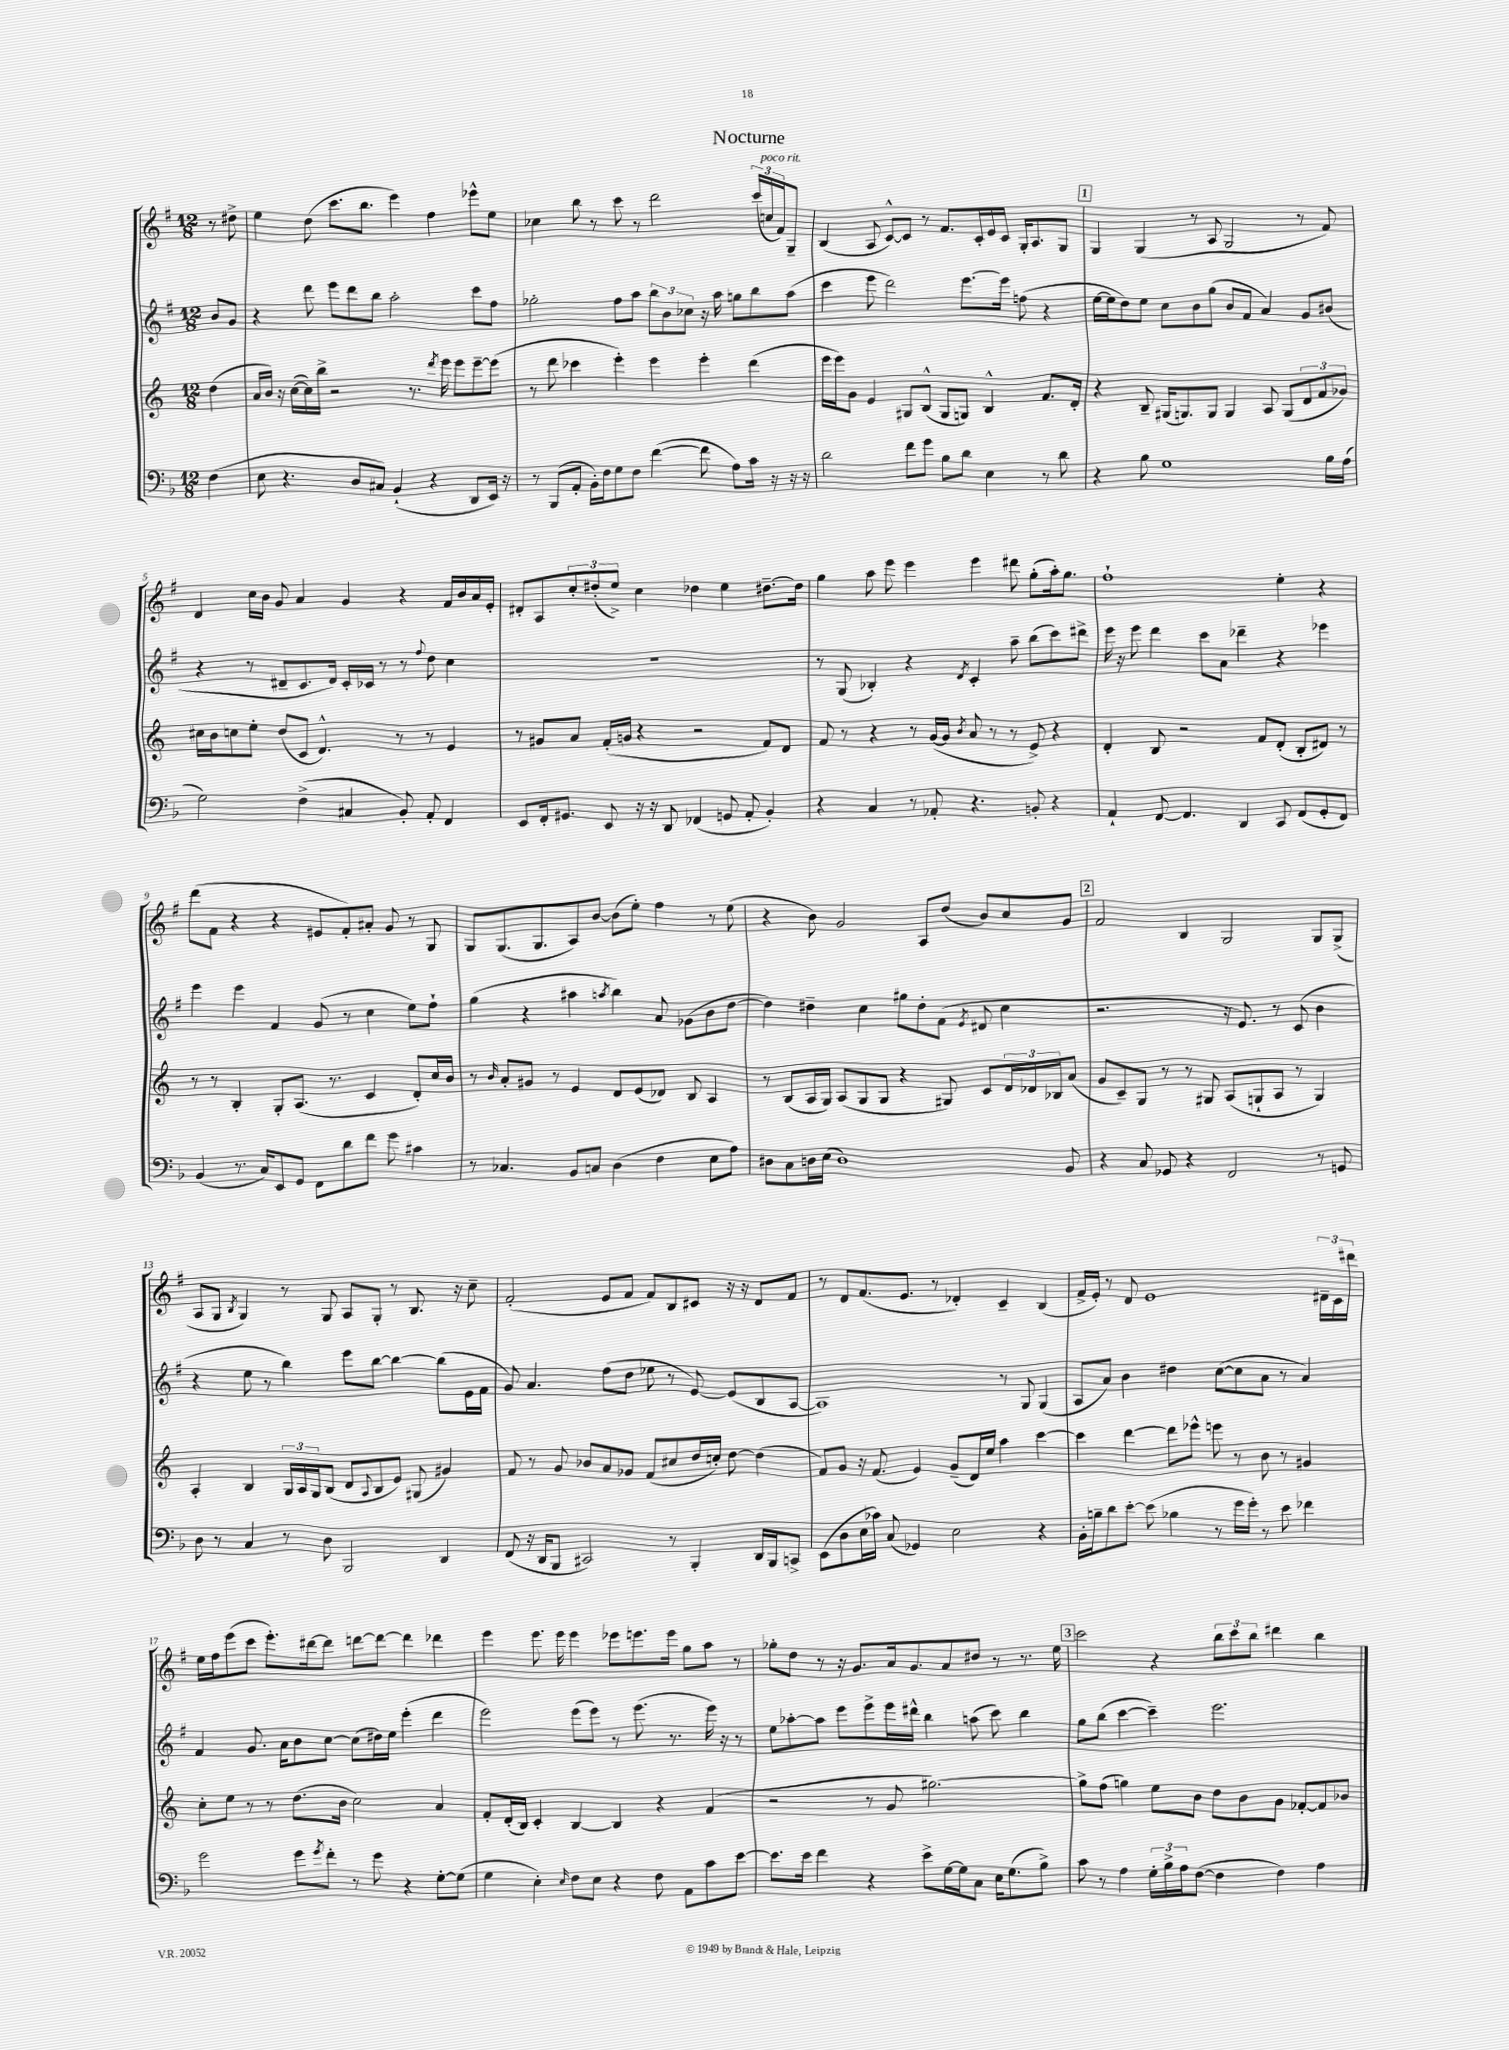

**kern	**kern	**kern	**kern
*staff4	*staff3	*staff2	*staff1
*clefF4	*clefG2	*clefG2	*clefG2
*k[b-]	*k[]	*k[f#]	*k[f#]
*M12/8	*M12/8	*M12/8	*M12/8
(4F	(4dd	8b	8r
.	.	8g	8dd#^
=	=	=	=
8E	16a	4r	4ee
.	16b)	.	.
4.r	16r	.	.
.	([16cc	.	.
.	16cc])	8ddd	(8dd
.	16bb^	.	.
.	2r	8eee	8.ccc
8D	.	8ddd	.
.	.	.	8.bb
8C#)	.	8bb	.
(4BB-`	.	2aa'	4eee)
.	8.r	.	.
4r	.	.	4ff#
.	8qddd	.	.
.	16eee	.	.
.	8eee	.	.
8DD	[8eee~	8ccc	8eee-^^
16EE)	(8eee]	8ff#	8ee
16r	.	.	.
=	=	=	=
8r	8r	2gg-'	4cc-
(8BBB-	8ddd	.	.
8AA'	4ccc-	.	8bb
16BB-')	.	.	8r
16F	.	.	.
8G	4eee')	8ff#	8ccc
8F	.	8aa	8r
([4f	4eee	12bb	2ddd
.	.	12b	.
.	.	12cc-	.
8f]	4eee'	16r	.
.	.	16aa	.
8A)	.	8gg	.
16c	(4ddd	8bb	(24ccc
.	.	.	24cc
16r	.	.	.
.	.	.	24f#)
16r	.	(8aa	8G~
16r	.	.	.
=	=	=	=
2d	16eee	4ccc	(4B
.	16eee)	.	.
.	8g	.	.
.	4e	8eee	8A
.	.	2ddd)	[8c^^)
8f	8G#	.	8c]
8g	(8B^^	.	8r
8B-	8G#	.	8.f#
8d	8G)	[8.eee	.
.	.	.	16c'
4E	4B^^	.	16e
.	.	16eee]	16c
.	.	(8ff	16G'
.	.	.	8.A
8r	8.f	4r	.
8d	.	.	8G
.	16d'	.	.
=	=	=	=
4r	4r	[16ee	4G
.	.	16ee]	.
.	.	8dd)	.
8B-	8B~	8ee	(4G
1G	(16G#	8cc	.
.	8.G)	.	.
.	.	8b	8r
.	8G	(8gg	8A
.	4G	8b	2G
.	.	8f#	.
.	8A	4a)	.
.	(8G	.	.
.	12d	8g	8r
.	12f	.	.
16B-	.	(8b#	8f#)
.	12g-)	.	.
(16A	.	.	.
=	=	=	=
2G)	16cc#	4r	4d
.	16b	.	.
.	8cc	.	.
.	8ee'	8r	16cc
.	.	.	16b
.	(8dd	8d#~	8g
(4F^	8c	8.c	4a
.	4.d^^)	.	.
.	.	16d#)	.
4C#	.	16c'	4g
.	.	16c-	.
.	.	8r	.
8BB-')	8r	8r	4r
.	.	8qqff#	.
8AA'	8r	8dd	.
4FF	4e	4cc	16f#
.	.	.	16b
.	.	.	16a
.	.	.	16e'
=	=	=	=
8EE	8r	1.r	8d#'
16FF'	8g#	.	8A
8.GG#	.	.	.
.	8a	.	12cc'
.	.	.	(12dd#'
8EE	(16f'	.	.
.	.	.	12ee^)
.	16g	.	.
16r	4r	.	4cc
16r	.	.	.
8DD	.	.	.
(4FF-	2r	.	4dd-
8GG	.	.	4ee
8AA'	.	.	.
4BB-')	8f)	.	[8.dd#~
.	8d	.	.
.	.	.	16dd#]
=	=	=	=
4r	8f	8r	4gg
.	8r	(8G	.
4C	4r	4B-')	8aa
.	.	.	8eee
8r	8r	4r	4eee
8AA-'	([16g	.	.
.	16g]	.	.
.	8qb	8qd	.
4.r	8a	4c'	4eee
.	8r	.	.
.	8r	8aa~	8ddd#
8BB'	8e^)	(8bb	(8gg'
4r	4r	8ccc)	16aa')
.	.	.	8.gg
.	.	8ddd#^	.
=	=	=	=
4AA`	4d'	16eee	1ff#`
.	.	16r	.
.	.	8eee	.
[8FF	8B	4ddd	.
4.FF]	2r	.	.
.	.	8ccc	.
.	.	8a	.
4DD	.	4ddd-~	.
.	8f	.	.
8CC	(8d'	4r	4ee'
(8FF	8B'	.	.
8GG'	8d#)	4eee-	4r
8FF)	8r	.	.
=	=	=	=
(4BB-	8r	4eee	(8ddd
.	8r	.	8f#
8.r	4B'	4eee	4r
16C)	.	.	.
8EE	8G'	4f#	4r
8GG	(8.A	.	.
8FF	.	(8g	8e#
.	8.r	.	.
8d	.	8r	8f#')
8f	4c	4cc	8a#'
8g	.	.	8g
4c#	8d')	8ee)	8r
.	16cc	8ff#`	8G
.	16b	.	.
=	=	=	=
8r	8r	(4gg	8G
.	16qqb	.	.
4.C-	8a'	.	(8.G
.	8g#	4r	.
.	.	.	8.G
.	8r	.	.
8BB-	4e	4aa#	8A)
8C	.	.	[8b
.	.	8qaa	.
(4D	8d	4bb)	(8b]
.	(8e	.	8ee')
4F	8d-)	8a	4ff#
.	8B	(8g-	.
8E	4A	8b	8r
8A)	.	[8dd	(8ee
=	=	=	=
8D#	8r	4dd])	4r
8C	(8B	.	.
16D	16A	4dd#~	8b)
(16E	16G)	.	.
1D)	(8A	.	2g
.	8G	4cc	.
.	8G	.	.
.	4r	8gg#	.
.	.	8dd#'	8A
.	8G#)	(8f#	(8dd
.	.	8qe	.
.	8c	8d#	8b)
.	24d	4cc	8cc
.	24d-	.	.
.	24B-	.	.
8BB-	(8a	.	8g
=	=	=	=
4r	8g	2.r	2f#
.	8c~)	.	.
8C	8G	.	.
8GG-	8r	.	.
4r	8r	.	4B
.	8G#	.	.
2FF	(8A	16r	2G
.	.	8.e)	.
.	8G`	.	.
.	8A	8r	.
.	8r	(8c	.
8r	4G)	4b	8G
8GG	.	.	(8G^
=	=	=	=
8D	4A'	4r	8A
8r	.	.	8G
.	.	.	8qB
4C	4B	8ee	4G)
.	.	8r	.
8r	24G	4bb)	8r
.	24A	.	.
.	24G	.	.
8D	(8B	.	8G
2BBB-	8d	8eee	8A
.	8qqA	.	.
.	8B	[8bb	8G'
.	8e)	4bb_	8r
.	(8G#	.	8.B
4DD	4g#)	(8bb]	.
.	.	.	16r
.	.	16e	8cc~
.	.	16f#	.
=	=	=	=
(8FF	8f	8g)	(2f#'
16r	8r	4.a	.
16DD	.	.	.
8BBB-	8g	.	.
2CC#)	8b-	.	.
.	8a	(8ff#	8e
.	8g-	8dd	8f#
.	(8f	8ee-	8f#)
8r	8cc#	8r	8B
4BBB-'	16dd	[8e)	8c#
.	16cc')	.	.
.	[8dd	(8e]	16r
.	.	.	16r
16DD	(4dd]	8B	8d
16BBB-	.	.	.
8CC^	.	[8A	8f#
=	=	=	=
(8EE	8f)	1A])	8r
8D	8g	.	8d
16E	16r	.	(8.f#
16c-)	(8.f	.	.
(8C	.	.	.
.	.	.	8.e
4GG-)	4e)	.	.
.	.	.	8r
2E	(8g~	.	4d-')
.	16d)	.	.
.	16ee	.	.
.	4aa	8r	4c~
.	.	8G	.
4r	[4ccc	(4G	(4B
=	=	=	=
16BB-'	4ccc]	8A	16f#^
16B~	.	.	16e')
8d	.	8a)	8r
[8e'	[4ddd	4b	8d
(8e]	.	.	1e
4B-	8ddd]	4dd#	.
.	8eee-^^	.	.
8r	8eee	([8cc	.
16g	8r	8cc]	.
16g')	.	.	.
8r	8b	8a	.
8e	8r	8r	.
4f-	4g#	4a)	.
.	.	.	24d#~
.	.	.	24c
.	.	.	24ddd#
=	=	=	=
2g	8cc'	4f#	16ee
.	.	.	16ff#
.	8ee	.	(8eee
.	8r	8.g	8ccc
.	8r	.	8.eee')
.	.	16a	.
8g	(8.dd	8b	.
.	.	.	[16ddd#
8qg	.	.	.
8f'	.	[8cc	8ddd#]
.	16b	.	.
8r	2cc)	(8cc]	[8ddd
8g	.	16dd#)	8ddd_
.	.	16ee	.
4r	.	(4eee'	4ddd]
[8G'	4a	4ddd	4ddd-
(8G]	.	.	.
=	=	=	=
4G	8f'	2eee)	4eee
.	(16d'	.	.
.	16B)	.	.
4E')	4c'	.	8.eee
.	.	.	16eee
16qqE	.	.	.
8F	[4B	(8eee	4eee
8E	.	8eee)	.
4r	4B]	8r	8eee-
.	.	(8.eee	8.eee
8F	4r	.	.
.	.	8.r	16eee
8AA	.	.	8gg
8c	(4f	16eee)	8aa
.	.	16r	.
[8e	.	8r	8r
=	=	=	=
8.e]	2r	8ee	8gg-'
.	.	[8aa-'	8dd
16e	.	.	.
4f	.	8aa-]	8r
.	.	8eee	16r
.	.	.	8.g
4r	8r	8eee^	.
.	8g	16eee	16a
.	.	16ddd#^^	8.g
8e^	[2.gg#)	4bb	.
[16G	.	.	8a
16G]	.	.	.
8C	.	(8aa	8dd#
16E	.	8ccc)	8r
(8.G	.	.	.
.	.	4bb	8.r
8B-^)	.	.	.
.	.	.	16ee
=	=	=	=
8c	8gg#^]	8gg	2ccc
8r	(8ff	(8bb	.
4A	4gg)	[4ccc	.
24G'	8ee	4ccc~])	4r
24B-^	.	.	.
24A	.	.	.
([8F	8b	.	.
4F]	8dd	2.eee	12bb
.	.	.	12ccc
.	8b	.	.
.	.	.	12bb
4F)	8g	.	4ddd#
.	[8f-'	.	.
4A	8f-]	.	4bb
.	8b-	.	.
==	==	==	==
*-	*-	*-	*-
